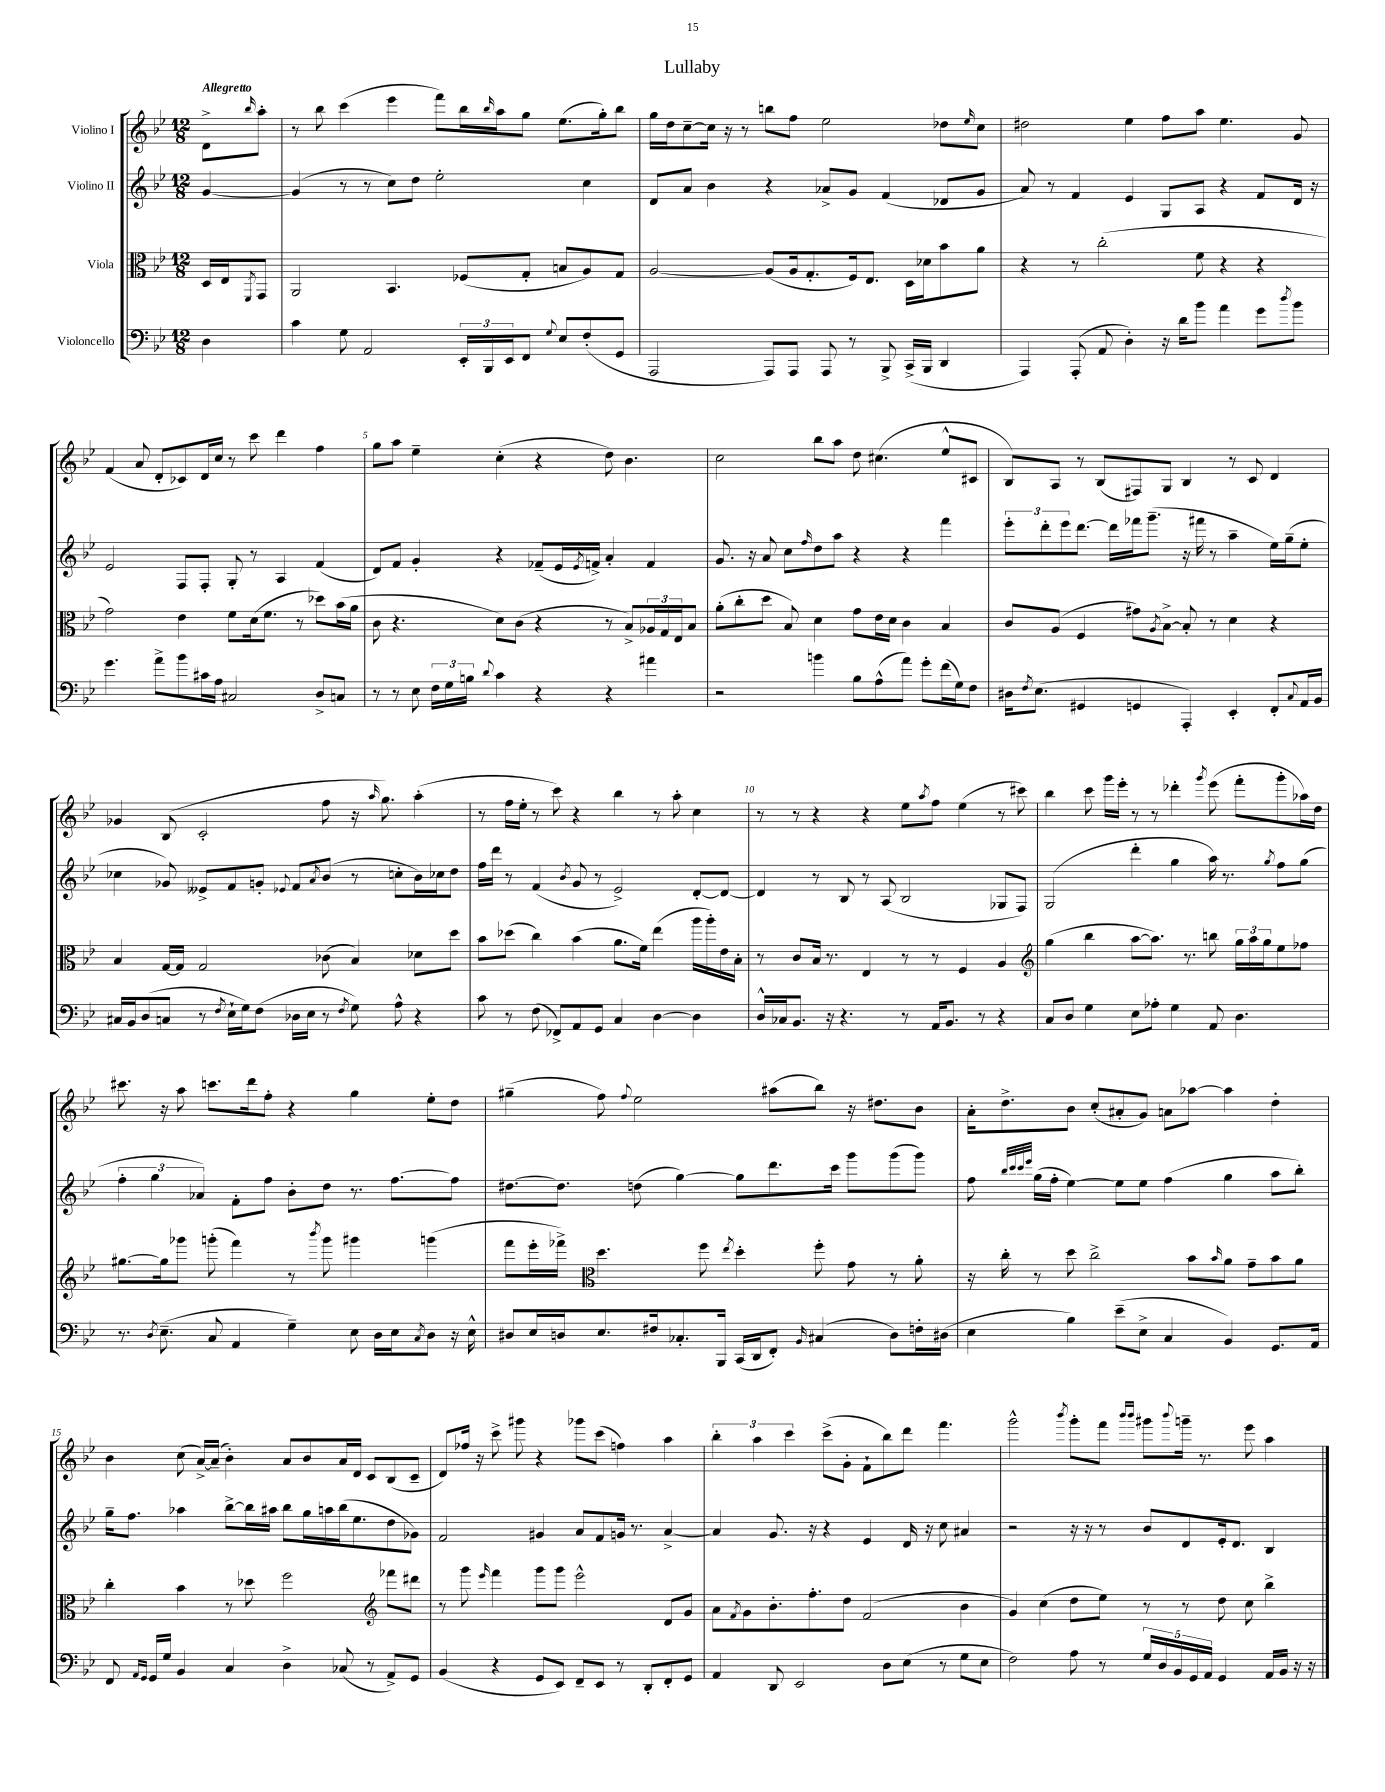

**kern	**kern	**kern	**kern
*staff4	*staff3	*staff2	*staff1
*clefF4	*clefC3	*clefG2	*clefG2
*k[b-e-]	*k[b-e-]	*k[b-e-]	*k[b-e-]
*M12/8	*M12/8	*M12/8	*M12/8
4D	16D	[4g	8d^
.	16E-	.	.
.	8qFF	.	16qqbb-
.	8GG	.	8aa'
=	=	=	=
4c	2AA	(4g]	8r
.	.	.	8bb-
8G	.	8r	(4ccc
2AA	.	8r	.
.	4.BB-	8cc)	4eee-
.	.	8dd	.
.	.	2ee-'	8fff)
24EE-'	(8F-	.	16bb-
24BBB-	.	.	.
.	.	.	16qqbb-
.	.	.	16aa
24EE-	.	.	.
8FF	8G'	.	8gg
8qqG	.	.	.
8E-	8B	.	(8.ee-
(8F'	8A)	4cc	.
.	.	.	16gg')
8GG	8G	.	8bb-
=	=	=	=
2AAA	[2A	8d	16gg
.	.	.	16dd
.	.	8a	[8cc~
.	.	4b-	16cc]
.	.	.	16r
.	.	.	8r
8AAA)	(8A]	4r	8bb
8AAA	16A	.	8ff
.	8.G'	.	.
8AAA	.	8a-^	2ee-
8r	16F)	8g	.
.	8.E-	.	.
8BBB-^	.	(4f	.
(16CC^	16D	.	.
16BBB-	16d-	.	.
4DD	8b-	8d-	8dd-
.	.	.	16qqee-
.	8a	8g	8cc
=	=	=	=
4AAA)	4r	8a)	2dd#
.	.	8r	.
(8AAA'	8r	4f	.
8AA	(2cc'	.	.
4D')	.	4e-	4ee-
16r	.	8G	8ff
16d	.	.	.
8b-	8f	8A	8aa
4a	4r	4r	4.ee-
8g	4r	8f	.
8qdd	.	.	.
8b-	.	16d	8g
.	.	16r	.
=	=	=	=
4.g	2g)	2e-	(4f
.	.	.	8a
8a^	.	.	8d'
8b-	4e-	8F	8c-)
16c#	.	8F'	16d
16A	.	.	16cc
2C#	8f	8G'	8r
.	(16d	8r	8ccc
.	8.f	.	.
.	.	4A	4ddd
.	8r	.	.
8D^	8dd-)	(4f	4ff
8C	(16b-	.	.
.	16a	.	.
=	=	=	=
8r	8c	8d)	8gg
8r	4.r	8f	8aa
8E-	.	4g'	4ee-~
24F	.	.	.
24G	.	.	.
24B	.	.	.
8qqd	.	.	.
4c	8d)	4r	(4cc'
.	(8c	.	.
4r	4r	(8f-~	4r
.	.	16e-	.
.	.	8qe-	.
.	.	16f^)	.
4r	8r	4a'	8dd)
.	8B-^)	.	4.b-
4a#	24A-	4f	.
.	24G	.	.
.	24E-	.	.
.	8B-	.	.
=	=	=	=
2r	(8a'	8.g	2cc
.	8cc'	.	.
.	.	16r	.
.	8dd	8a	.
.	8B-)	8cc	.
.	.	16qqff	.
4b	4d	8dd	8bb-
.	.	8aa	8aa
8B-	8g	4r	8dd
(8A^^	16e-	.	(4.cc#
.	16d	.	.
8a)	4c	4r	.
8g'	.	.	.
(16f	4B-	4fff	8ee-^^
16G)	.	.	.
8F	.	.	8c#
=	=	=	=
16D#	8c	12eee-'	8B-)
8qF	.	.	.
(8.E-	.	.	.
.	.	12ddd'	.
.	(8A	.	8A
.	.	12eee-	.
4GG#	4F	[8.ddd	8r
.	.	.	(8B-
.	.	16ddd]	.
4GG	8g#)	16fff-	8F#)
.	.	(8.ggg~	.
.	8qA	.	.
.	[8B-^	.	8G
4AAA')	8B-']	16r	4B-
.	.	16fff#	.
.	8r	8r	.
4EE-'	4d	4aa~	8r
.	.	.	8c
8FF'	4r	16ee-)	4d
.	.	(16gg~	.
8qqC	.	.	.
16AA	.	8ee-'	.
16BB-	.	.	.
=	=	=	=
16C#	4B-	4cc-	4g-
16BB-	.	.	.
(8D	.	.	.
8C	[16G	8g-)	(8B-
.	16G]	.	.
8r	2G	8e--^	2c'
8qF	.	.	.
16E-`	.	8f	.
16G)	.	.	.
(8F	.	8g'	.
.	.	8qqe-	.
16D-	.	8f	.
16E-	.	.	.
.	.	8qa	.
8r	(8c-	(8b-	8ff
8qF	.	.	.
8G)	4B-)	8r	16r
.	.	.	16qqaa
.	.	.	8.gg)
8A^^	.	8cc'	.
4r	8d-	16b-)	(4aa'
.	.	16cc-	.
.	8dd	8dd	.
=	=	=	=
8c	8b-	16ff	8r
.	.	16ddd	.
8r	(8dd-	8r	16ff
.	.	.	16ee-'
(8F	4cc)	(4f	8r
8FF-^)	.	.	8ccc)
.	.	8qb-	.
8AA	(4b-	8g	4r
8GG	.	8r	.
4C	8.a	2e-^)	4bb-
.	16f)	.	.
[4D	(4ee-	.	8r
.	.	.	8aa'
4D]	16aa	[8d'	4cc
.	16aa')	.	.
.	16e-	8d_	.
.	16B-'	.	.
=	=	=	=
16D^^	8r	4d]	8r
16C-	.	.	.
8.BB-	8c	.	8r
.	16B-	8r	4r
16r	8.r	.	.
4.r	.	8B-	.
.	4E-	8r	4r
.	.	(8A	.
8r	8r	2B-	8ee-
.	.	.	8qaa
16AA	8r	.	8ff
8.BB-	.	.	.
.	4F	.	(4ee-
8r	.	.	.
4r	4A	8G-	8r
.	.	8F)	8ccc#)
=	=	=	=
*	*clefG2	*	*
8C	(4gg	(2G	4bb-
8D	.	.	.
4G	4bb-	.	8ccc
.	.	.	16ggg
.	.	.	16eee-'
8E-	[8aa	4ddd'	8r
8A-'	8.aa])	.	8r
4G	.	4gg	4ddd-'
.	8.r	.	.
.	.	.	8qggg
8AA	8bb	16aa)	(8eee-
.	.	8.r	.
4.D	24gg	.	8fff'
.	24aa	.	.
.	24gg	.	.
.	.	8qgg	.
.	8ee-	8ff	8ggg'
.	8ff-	(8gg	16aa-)
.	.	.	16dd
=	=	=	=
8.r	[8.gg#	6ff'	8.ccc#
.	.	6gg	.
8qD	.	.	.
(8.E-~	16gg#]	.	16r
.	8ggg-	.	8aa
.	.	6a-)	.
8C	(8ggg'	.	8.ccc
4AA	4fff)	8f'	.
.	.	.	16ddd
.	.	8ff	8ff'
4G~)	8r	8b-'	4r
.	8qbbb-	.	.
.	8ggg	8dd	.
8E-	4ggg#	8.r	4gg
16D	.	.	.
16E-	.	[8.ff	.
8qC	.	.	.
8D	(4ggg	.	8ee-'
16r	.	8ff]	8dd
16E-^^	.	.	.
=	=	=	=
8D#	8fff	[8.dd#	(4gg#~
16E-	16eee-'	.	.
16D	16fff-^)	8.dd#]	.
*	*clefC3	*	*
8.E-	4.dd	.	8ff)
.	.	.	8qqff
.	.	(8dd	2ee-
16F#	.	.	.
8.C-'	.	[4gg)	.
.	8ff	.	.
16BBB-	.	.	.
.	8qee-	.	.
(16CC	4dd'	8gg]	.
16DD	.	.	.
8FF')	.	8.ddd	(8aa#
16qqBB-	.	.	.
(4C#	8ff'	.	8bb-)
.	.	16ccc	.
.	8g	8ggg	16r
.	.	.	8.dd#
8D)	8r	(8ggg	.
16F'	8a'	8ggg)	8b-
(16D#	.	.	.
=	=	=	=
4E-	16r	8ff	16a'
.	16cc'	.	8.dd^
.	.	32qqbb-	.
.	.	32qqccc	.
.	.	32qqccc	.
.	.	32qqeee-	.
.	8r	(16gg	.
.	.	16ff'	.
4B-)	8dd	[4ee-)	8b-
.	2cc^	.	(8cc'
(8e-~	.	8ee-]	8a#'
8E-^	.	8ee-	8g)
4C	.	(4ff	8a
.	8b-	.	[8aa-
.	16qqb-	.	.
4BB-)	8a	4gg	4aa-]
.	8g~	.	.
8.GG	8b-	8aa	4dd'
.	8a	8bb-')	.
16AA	.	.	.
=	=	=	=
8FF	4cc'	16gg~	4b-
.	.	8.ff	.
16qqAA	.	.	.
16qqGG	.	.	.
16GG	.	.	.
16G	.	.	.
4BB-	4b-	4aa-	(8cc
.	.	.	[16a^)
.	.	.	(16a~]
4C	8r	[8bb-^	4b-')
.	8dd-	16bb-]	.
.	.	16aa#	.
4D^	2ff	8bb-	8a
.	.	16gg	8b-
.	.	16aa	.
(8C-	.	(16bb-	16a
.	.	8.ee-	16d
8r	.	.	8c
*	*clefG2	*	*
8AA^)	8fff-	8dd	(8B-
8GG	8ddd#	8g-)	8c~
=	=	=	=
(4BB-	8r	2f	8d)
.	8ggg	.	16ff-
.	.	.	16r
.	16qqeee-	.	.
4r	4fff	.	8ccc^
.	.	.	8ggg#
8GG	8ggg	4g#	4r
8EE-)	8ggg	.	.
8FF~	2eee-^^	8a	8ggg-
8EE-	.	8f	(8ccc
8r	.	16g	4ff)
.	.	8.r	.
8DD'	.	.	.
8FF'	8d	[4a^	4aa
8GG	8g	.	.
=	=	=	=
4AA	8a	4a]	6bb-'
.	8qf	.	.
.	8g	.	.
.	.	.	6aa
8DD	8.b-'	8.g	.
.	.	.	6ccc
2EE-	.	.	.
.	8.ff'	16r	.
.	.	4r	(8ccc^
.	8dd	.	8g'
.	(2f	4e-	8f`
8D	.	.	8bb-)
(8E-	.	16d	8ddd
.	.	16r	.
8r	.	8cc	4.fff
8G	4b-	4a#	.
8E-	.	.	.
=	=	=	=
2F)	4g)	2r	2ggg^^
.	(4cc	.	.
.	.	.	8qbbb-
8A	8dd	16r	8ggg'
.	.	16r	.
8r	8ee-)	8r	8fff
.	.	.	16qqbbb-
.	.	.	16qqbbb-
20G	8r	8b-	8ggg#
20D	.	.	.
20BB-	.	.	.
.	.	.	8qqbbb-
.	8r	8d	16ggg~
20GG	.	.	.
.	.	.	8.r
20AA	.	.	.
4GG	8dd	16e-'	.
.	.	8.d	.
.	8cc	.	8eee-
16AA	4bb-^	4B-	4aa
16BB-	.	.	.
16r	.	.	.
16r	.	.	.
==	==	==	==
*-	*-	*-	*-
